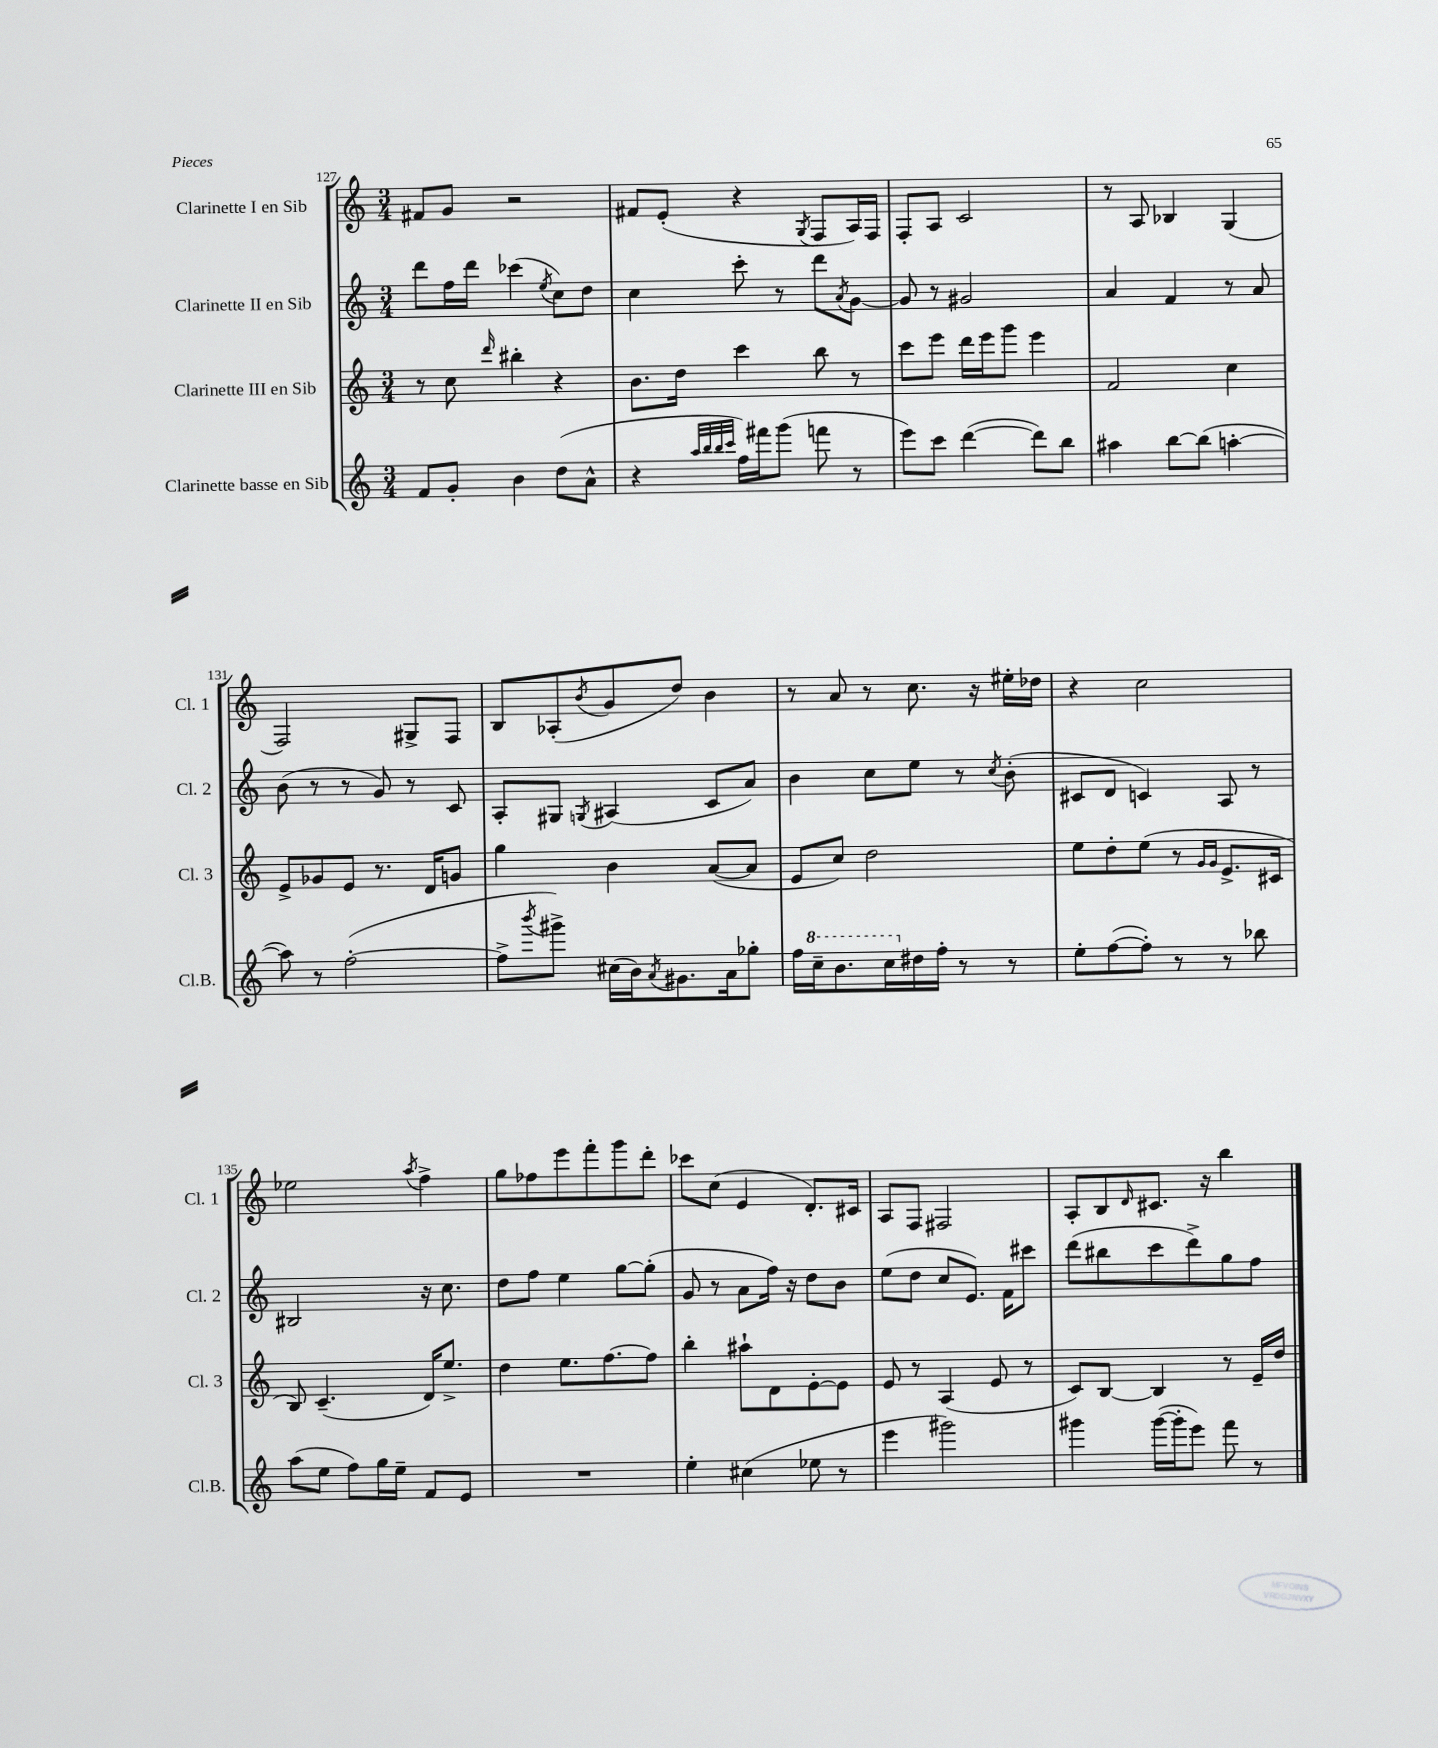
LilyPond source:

<<
\new StaffGroup <<
\new Staff = "s0" \with { instrumentName = "Clarinette I en Sib" shortInstrumentName = "Cl. 1" } {
    \clef treble \key c \major \numericTimeSignature \time 3/4
    fis'8 g'8 r2 |
    fis'8 e'8-.( r4 \acciaccatura { g8 } f8 a16) f16 |
    f8-. a8 c'2 |
    r8 a8 bes4 g4( |
    f2) gis8-> f8 |
    b8 aes8-.( \acciaccatura { b'8 } g'8 d''8) b'4 |
    r8 a'8 r8 c''8. r16 eis''16-. des''16 |
    r4 c''2 |
    ees''2 \acciaccatura { a''8 } f''4-> |
    g''8 fes''8 e'''8 f'''8-. g'''8 d'''8-. |
    ces'''8 c''8( e'4 d'8.-.) cis'16 |
    a8 f8 fis2 |
    a8-. b8 \grace { d'16 } cis'8. r16 b''4 \bar "|." |
}
\new Staff = "s1" \with { instrumentName = "Clarinette II en Sib" shortInstrumentName = "Cl. 2" } {
    \clef treble \key c \major \numericTimeSignature \time 3/4
    d'''8 f''16 d'''16 ces'''4( \acciaccatura { e''8 } c''8) d''8 |
    c''4 c'''8-. r8 d'''8 \acciaccatura { a'8 } g'8~ |
    g'8 r8 gis'2 |
    a'4 f'4 r8 a'8 |
    b'8( r8 r8 g'8) r8 c'8 |
    a8-. gis8 \acciaccatura { g8 } ais4( c'8 a'8) |
    b'4 c''8 e''8 r8 \acciaccatura { c''8 } b'8-.( |
    cis'8 d'8 c'4) a8 r8 |
    bis2 r16 c''8. |
    d''8 f''8 e''4 g''8~ g''8-.( |
    g'8 r8 a'8 f''16) r16 d''8 b'8 |
    e''8( d''8 c''8 e'8.) f'16 cis'''8 |
    d'''8( bis''8 c'''8 d'''8->) g''8 f''8 \bar "|." |
}
\new Staff = "s2" \with { instrumentName = "Clarinette III en Sib" shortInstrumentName = "Cl. 3" } {
    \clef treble \key c \major \numericTimeSignature \time 3/4
    r8 c''8 \grace { d'''16 } bis''4-. r4 |
    b'8. d''16 c'''4 b''8 r8 |
    c'''8 e'''8 d'''16 e'''16 g'''8 e'''4 |
    f'2 c''4 |
    e'8-> ges'8 e'8 r8. d'16 g'8 |
    g''4 b'4 a'8~( a'8 |
    e'8 c''8) d''2 |
    e''8 d''8-. e''8( r8 \grace { g'16 g'16 } e'8.-> cis'16 |
    b8) c'4.--( d'16) e''8.-> |
    d''4 e''8. f''8.~ f''8 |
    b''4-. ais''8-! d'8 e'8~-. e'8 |
    e'8 r8 a4( e'8 r8 |
    c'8) b8~ b4 r8 e'16-- d''16 \bar "|." |
}
\new Staff = "s3" \with { instrumentName = "Clarinette basse en Sib" shortInstrumentName = "Cl.B." } {
    \clef treble \key c \major \numericTimeSignature \time 3/4
    f'8 g'8-. b'4 d''8( a'8-^ |
    r4 \grace { a''32 b''32 b''32 c'''32 } f''16) fis'''16 g'''8( f'''8 r8 |
    e'''8) c'''8 d'''4~( d'''8) b''8 |
    ais''4 b''8~ b''8( a''4~-. |
    a''8) r8 f''2~-.( |
    f''8-> \acciaccatura { b'''8 } gis'''8->) cis''16( b'16) \acciaccatura { a'8 } gis'8. a'16 ges''8-. |
    f''16 \ottava #1 c'''16-- b''8. c'''16 \ottava #0 dis''16 f''16-. r8 r8 |
    e''8-. f''8~( f''8-.) r8 r8 bes''8 |
    a''8( e''8 f''8) g''16 e''16-- f'8 e'8 |
    R2. |
    e''4-. cis''4( ees''8 r8 |
    e'''4 gis'''2) |
    gis'''4 gis'''16~( gis'''16-. e'''8) f'''8 r8 \bar "|." |
}
>>
>>
\layout { \context { \Score currentBarNumber = #127 } }
